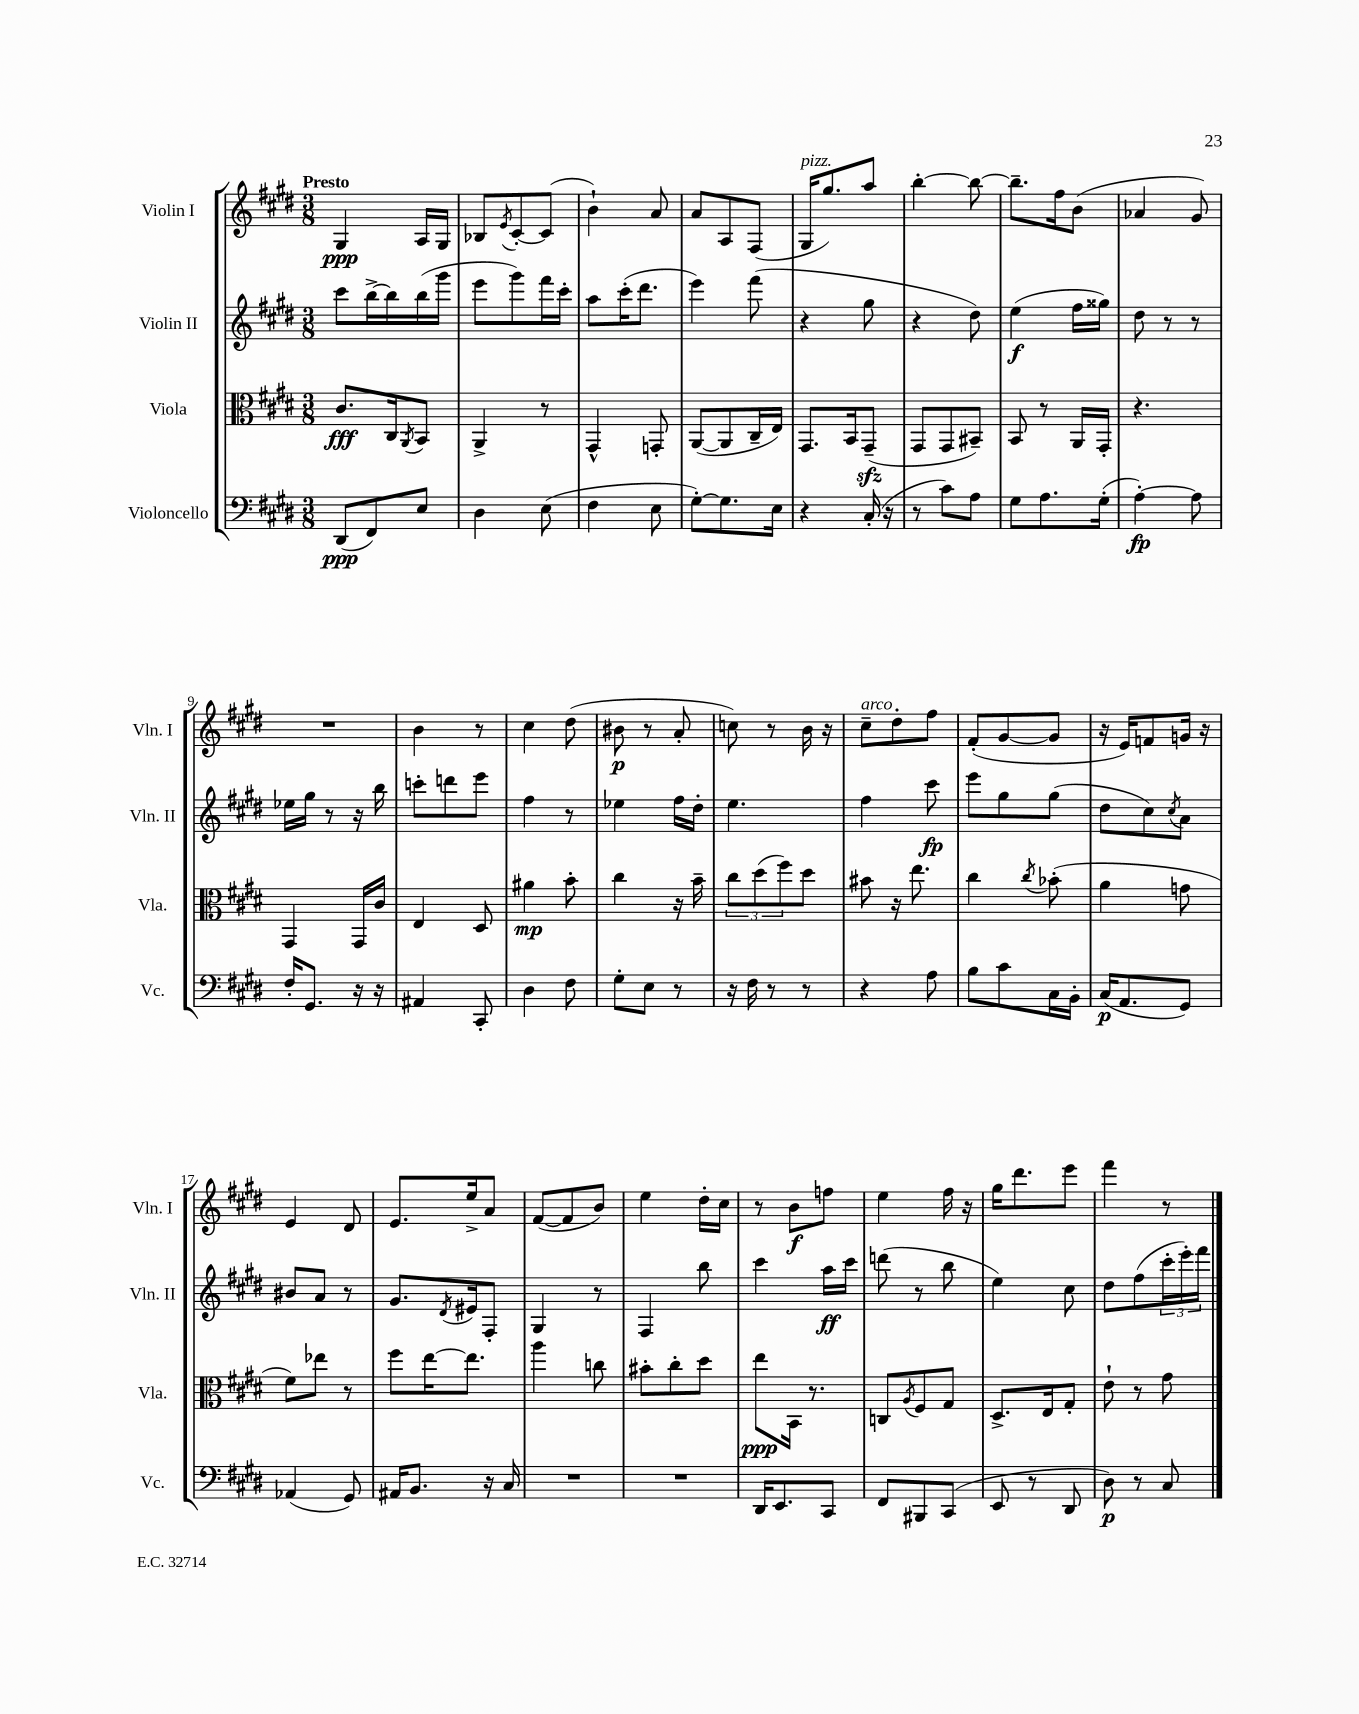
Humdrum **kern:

**kern	**dynam	**kern	**dynam	**kern	**dynam	**kern	**dynam
*part4	*part4	*part3	*part3	*part2	*part2	*part1	*part1
*staff4	*staff4	*staff3	*staff3	*staff2	*staff2	*staff1	*staff1
*I"Violoncello	*	*I"Viola	*	*I"Violin II	*	*I"Violin I	*
*I'Vc.	*	*I'Vla.	*	*I'Vln. II	*	*I'Vln. I	*
*clefF4	*	*clefC3	*	*clefG2	*	*clefG2	*
*k[f#c#g#d#]	*	*k[f#c#g#d#]	*	*k[f#c#g#d#]	*	*k[f#c#g#d#]	*
*M3/8	*	*M3/8	*	*M3/8	*	*M3/8	*
=1	=1	=1	=1	=1	=1	=1	=1
!	!	!	!	!	!	!LO:TX:a:B:t=Presto	!
(8DD#/L	ppp	8.c#/L	fff	8ccc#\L	.	4G#/	ppp
8FF#/)	.	.	.	[16bb^\L	.	.	.
.	.	16C#/k	.	16bb\]	.	.	.
.	.	8qAA/	.	.	.	.	.
8E/J	.	8BB/J	.	(16bb\	.	16A/LL	.
.	.	.	.	16ggg#\JJ	.	16G#/JJ	.
=2	=2	=2	=2	=2	=2	=2	=2
4D#\	.	4AA^/	.	8eee\L	.	8B-X/L	.
.	.	.	.	.	.	8qe/	.
.	.	.	.	8ggg#\)	.	[8c#'/	.
(8E\	.	8r	.	16fff#\L	.	(8c#/J]	.
.	.	.	.	16ccc#'\JJ	.	.	.
=3	=3	=3	=3	=3	=3	=3	=3
4F#\	.	4GG#^^/	.	8aa\L	.	4b`\)	.
.	.	.	.	(16ccc#'\K	.	.	.
.	.	.	.	8.ddd#\J	.	.	.
8E\	.	8GGn'/	.	.	.	8a/	.
=4	=4	=4	=4	=4	=4	=4	=4
[8G#'\L)	.	([8AA/L	.	4eee\)	.	8a/L	.
8.G#\]	.	8AA/]	.	.	.	8A/	.
.	.	16C#~/L	.	(8fff#\	.	(8F#/J	.
16E\Jk	.	16E/JJ)	.	.	.	.	.
=5	=5	=5	=5	=5	=5	=5	=5
!	!	!	!	!	!	!LO:TX:a:i:t=pizz.	!
4r	.	8.GG#/L	.	4r	.	16G#/KL	.
.	.	.	.	.	.	8.gg#/)	.
.	.	16BB/k	.	.	.	.	.
(16C#'/	.	(8GG#zz~/J	.	8gg#\	.	8aa/J	.
16r	.	.	.	.	.	.	.
=6	=6	=6	=6	=6	=6	=6	=6
8r	.	8GG#/L	.	4r	.	[4bb'\	.
8c#\L)	.	8GG#/	.	.	.	.	.
8A\J	.	8BB#X~/J)	.	8dd#\)	.	8bb\_	.
=7	=7	=7	=7	=7	=7	=7	=7
8G#\L	.	8BB/	.	(4ee\	f	8.bb~\L]	.
8.A\	.	8r	.	.	.	.	.
.	.	.	.	.	.	16ff#\k	.
.	.	16AA/LL	.	16ff#\LL	.	(8b\J	.
(16G#'\Jk	.	16GG#'/JJ	.	16gg##X\JJ)	.	.	.
=8	=8	=8	=8	=8	=8	=8	=8
[4A'\)	fp	4.r	.	8dd#\	.	4a-X/	.
.	.	.	.	8r	.	.	.
8A\]	.	.	.	8r	.	8g#/)	.
!!LO:LB:g=z
=9	=9	=9	=9	=9	=9	=9	=9
16F#'/KL	.	4GG#/	.	16ee-X\LL	.	4.r	.
8.GG#/J	.	.	.	16gg#\JJ	.	.	.
.	.	.	.	8r	.	.	.
16r	.	16GG#/LL	.	16r	.	.	.
16r	.	16c#/JJ	.	16bb\	.	.	.
=10	=10	=10	=10	=10	=10	=10	=10
4AA#X/	.	4E/	.	8cccn'\L	.	4b\	.
.	.	.	.	8dddn\	.	.	.
8CC#'/	.	8D#/	.	8eee\J	.	8r	.
=11	=11	=11	=11	=11	=11	=11	=11
4D#\	.	4a#X\	mp	4ff#\	.	4cc#\	.
8F#\	.	8b'\	.	8r	.	(8dd#\	.
=12	=12	=12	=12	=12	=12	=12	=12
8G#'\L	.	4cc#\	.	4ee-X\	.	8b#X\	p
8E\J	.	.	.	.	.	8r	.
8r	.	16r	.	16ff#\LL	.	8a'/	.
.	.	16b~\	.	16dd#'\JJ	.	.	.
=13	=13	=13	=13	=13	=13	=13	=13
16r	.	12cc#\L	.	4.ee\	.	8ccn\)	.
16F#\	.	.	.	.	.	.	.
.	.	(12dd#\	.	.	.	.	.
8r	.	.	.	.	.	8r	.
.	.	12ff#\)	.	.	.	.	.
8r	.	8dd#\J	.	.	.	16b\	.
.	.	.	.	.	.	16r	.
=14	=14	=14	=14	=14	=14	=14	=14
!	!	!	!	!	!	!LO:TX:a:i:t=arco	!
4r	.	8b#X\	.	4ff#\	.	8cc#~\L	.
.	.	16r	.	.	.	8dd#'\	.
.	.	8.ee\	.	.	.	.	.
8A\	.	.	.	8ccc#\	fp	8ff#\J	.
=15	=15	=15	=15	=15	=15	=15	=15
8B\L	.	4cc#\	.	8eee\L	.	(8f#'/L	.
8c#\	.	.	.	8gg#\	.	[8g#/	.
.	.	8qcc#/	.	.	.	.	.
16C#\L	.	(8b-X'\	.	(8gg#\J	.	8g#/J]	.
16BB'\JJ	.	.	.	.	.	.	.
=16	=16	=16	=16	=16	=16	=16	=16
(16C#/KL	p	4a\	.	8dd#\L	.	16r	.
8.AA/	.	.	.	.	.	16e/KL)	.
.	.	.	.	8cc#\)	.	8fn/	.
.	.	.	.	8qcc#/	.	.	.
8GG#/J)	.	8gn\	.	8a\J	.	16gn/Jk	.
.	.	.	.	.	.	16r	.
!!LO:LB:g=z
=17	=17	=17	=17	=17	=17	=17	=17
(4AA-X/	.	8f#\L)	.	8b#X/L	.	4e/	.
.	.	8ee-X\J	.	8a/J	.	.	.
8GG#/)	.	8r	.	8r	.	8d#/	.
=18	=18	=18	=18	=18	=18	=18	=18
16AA#X/KL	.	8ff#\L	.	8.g#/L	.	8.e/L	.
8.BB/J	.	.	.	.	.	.	.
.	.	[16ee\K	.	.	.	.	.
.	.	.	.	8qd#/	.	.	.
.	.	8.ee\J]	.	16e#X/k	.	16ee^/k	.
16r	.	.	.	8F#'/J	.	8a/J	.
16C#/	.	.	.	.	.	.	.
=19	=19	=19	=19	=19	=19	=19	=19
4.r	.	4aa\	.	4G#/	.	([8f#/L	.
.	.	.	.	.	.	8f#/]	.
.	.	8ccn\	.	8r	.	8b/J)	.
=20	=20	=20	=20	=20	=20	=20	=20
4.r	.	8b#X'\L	.	4F#/	.	4ee\	.
.	.	8cc#'\	.	.	.	.	.
.	.	8dd#\J	.	8bb\	.	16dd#'\LL	.
.	.	.	.	.	.	16cc#\JJ	.
=21	=21	=21	=21	=21	=21	=21	=21
16DD#/KL	.	8ee\L	ppp	4ccc#\	.	8r	.
8.EE/	.	.	.	.	.	.	.
.	.	16BB\Jk	.	.	.	8b\L	f
.	.	8.r	.	.	.	.	.
8CC#/J	.	.	.	16aa\LL	ff	8ffn\J	.
.	.	.	.	16ccc#\JJ	.	.	.
=22	=22	=22	=22	=22	=22	=22	=22
8FF#/L	.	8Cn/L	.	(8dddn\	.	4ee\	.
.	.	8qA/	.	.	.	.	.
8BBB#X/	.	8F#/	.	8r	.	.	.
(8CC#/J	.	8G#/J	.	8bb\	.	16ff#\	.
.	.	.	.	.	.	16r	.
=23	=23	=23	=23	=23	=23	=23	=23
8EE/	.	8.D#^/L	.	4ee\)	.	16gg#\KL	.
.	.	.	.	.	.	8.ddd#\	.
8r	.	.	.	.	.	.	.
.	.	16E/k	.	.	.	.	.
8DD#/	.	8G#'/J	.	8cc#\	.	8eee\J	.
=24	=24	=24	=24	=24	=24	=24	=24
8D#\)	p	8e`\	.	8dd#\L	.	4fff#\	.
8r	.	8r	.	(8ff#\	.	.	.
8C#/	.	8g#\	.	24ccc#'\L	.	8r	.
.	.	.	.	24eee'\)	.	.	.
.	.	.	.	24fff#\JJ	.	.	.
==	==	==	==	==	==	==	==
*-	*-	*-	*-	*-	*-	*-	*-
